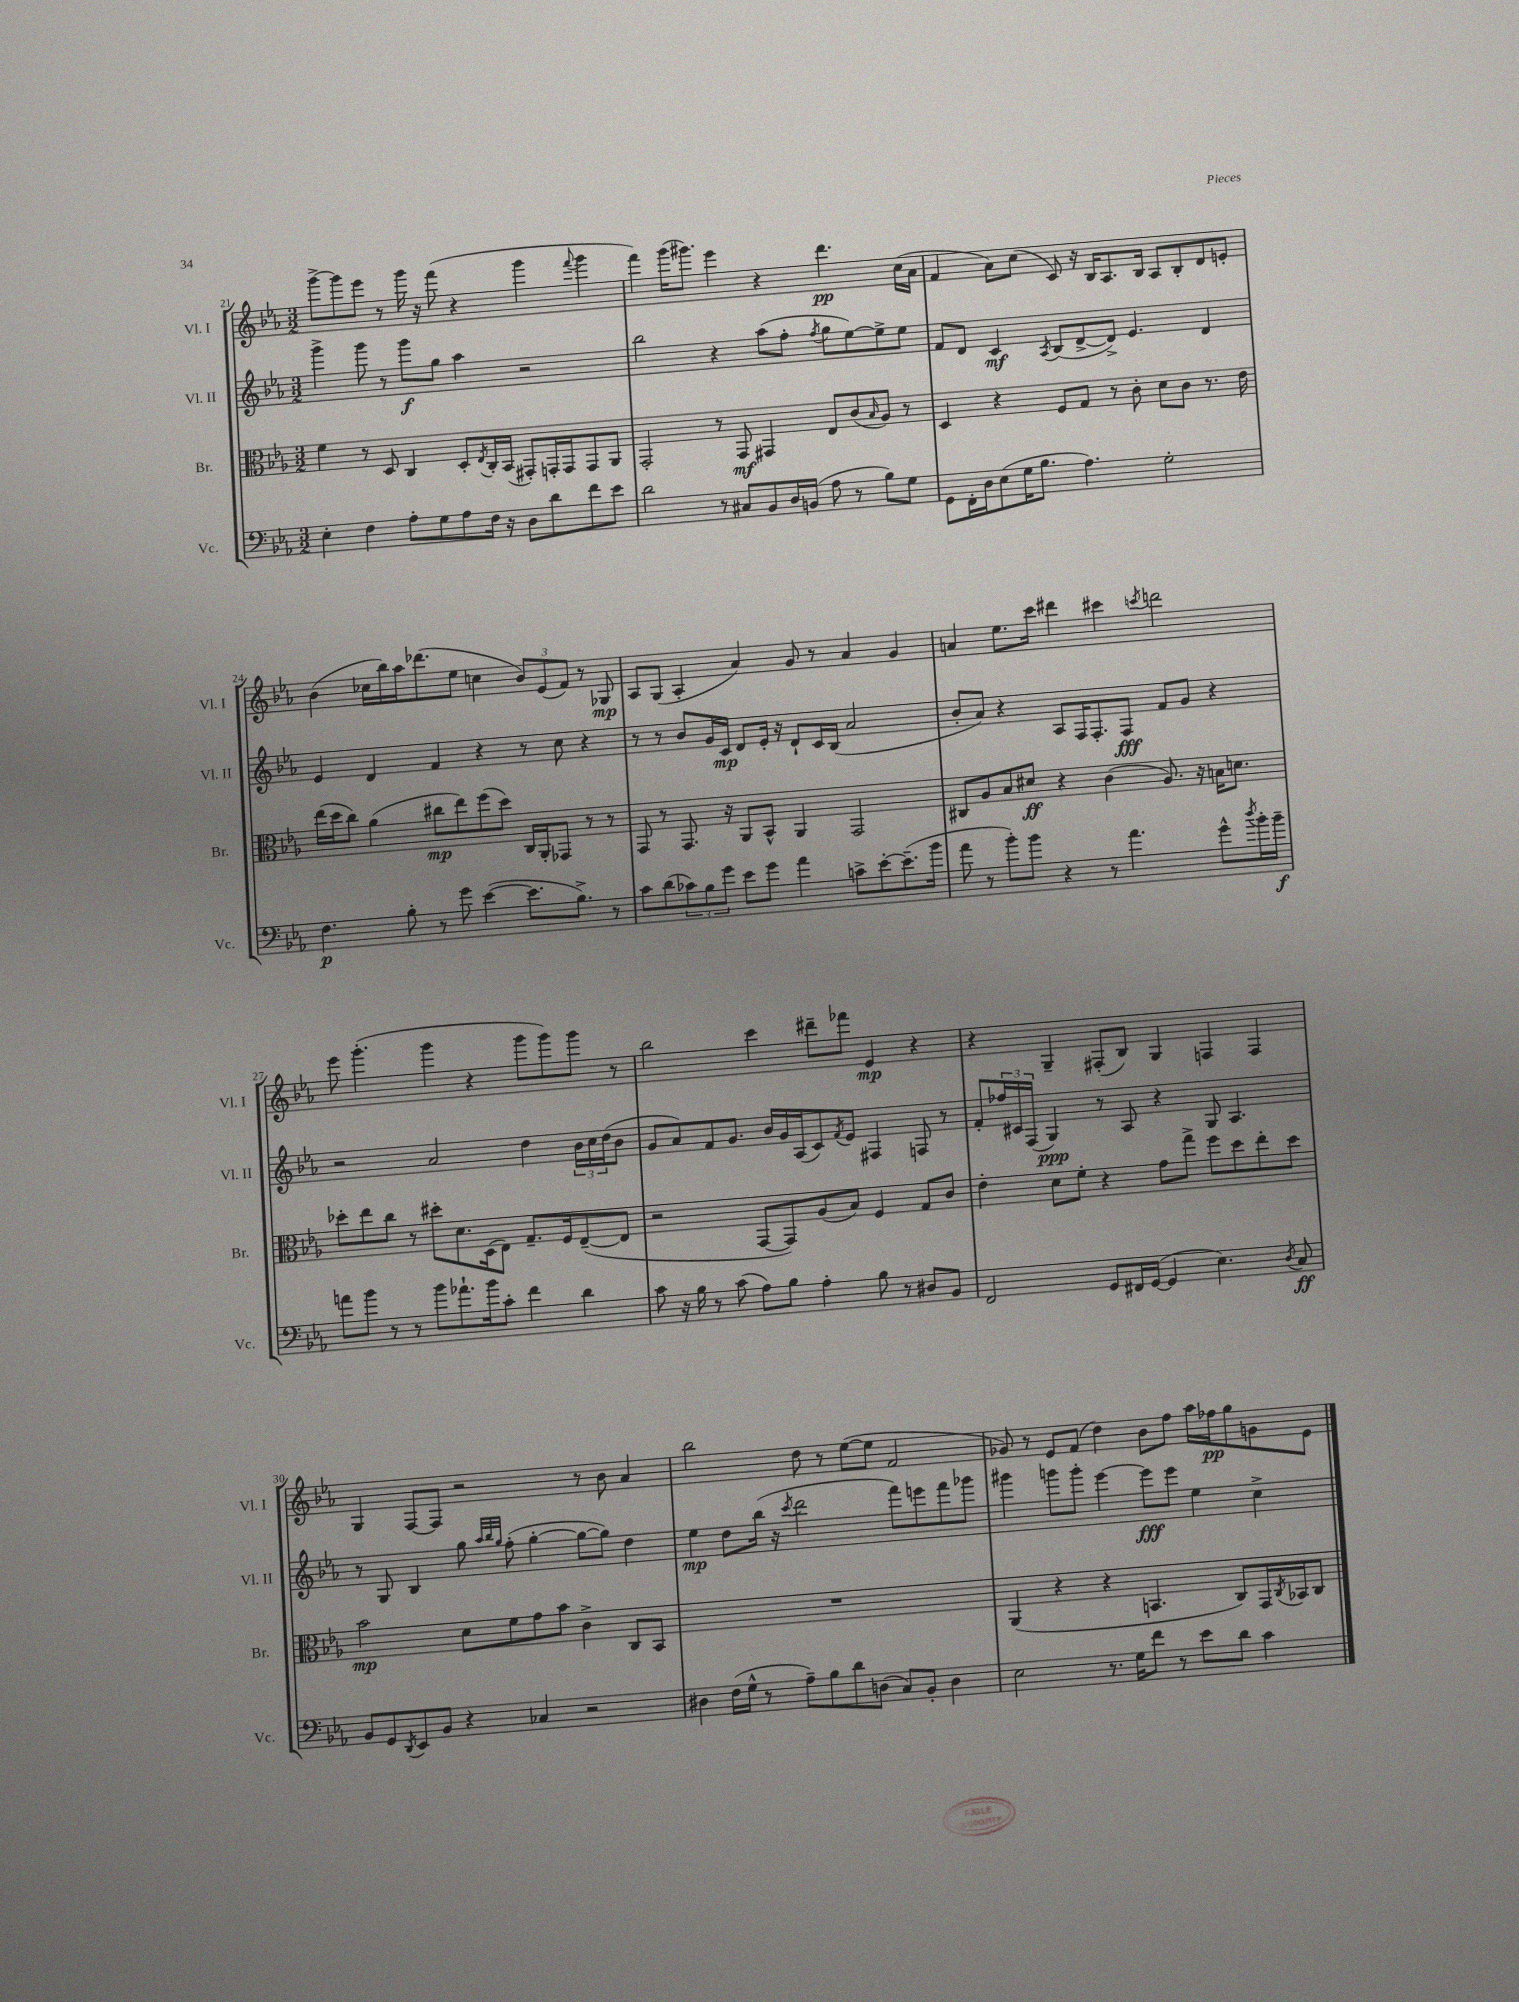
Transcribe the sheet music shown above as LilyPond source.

<<
\new StaffGroup <<
\new Staff = "s0" \with { instrumentName = "Vl. I" shortInstrumentName = "Vl. I" } {
    \clef treble \key ees \major \numericTimeSignature \time 3/2
    g'''8~-> g'''8 ees'''8 r8 g'''16 r16 f'''8( r4 g'''4 \appoggiatura { f'''8 } g'''4 |
    f'''4) g'''16( gis'''8.) ees'''4 r4 d'''4.\pp c''16( aes'16 |
    f'4 aes'8) c''8( c'8) r16 bes16 aes8. bes16 aes8 bes8-. d'8 e'8-. |
    bes'4( ces''16 bes''16) aes''16 des'''8.( ees''8 c''4 \tuplet 3/2 { bes'8) ees'8( f'8) } r8 ges8\mp |
    aes8 g8( aes4-. aes'4) g'8 r8 aes'4 g'4 |
    a'4 ees''8. c'''16 dis'''4 cis'''4 \acciaccatura { c'''8 } d'''2 |
    ees'''8 g'''4.-.( g'''4 r4 g'''8 g'''8) g'''8 r8 |
    bes''2 c'''4 dis'''8-- fes'''8 ees'4\mp r4 |
    r4 g4-- fis8-.( bes8) g4 f4 f4 |
    g4 f8~ f8 r2 r8 bes'8 aes'4 |
    bes''2 d''8 r8 ees''8~( ees''8 f'2 |
    ges'8) r8 ees'8 f'8( d''4) bes'8 f''8 aes''16 fes''16\pp g''8 g'8 ees'8 \bar "|." |
}
\new Staff = "s1" \with { instrumentName = "Vl. II" shortInstrumentName = "Vl. II" } {
    \clef treble \key ees \major \numericTimeSignature \time 3/2
    g'''4-> g'''8 r8 g'''8\f g''8 aes''4 r2 |
    bes''2 r4 aes''8( f''8-. \acciaccatura { f''8 } g''8 ees''8~) ees''8-> ees''8 |
    f'8 d'8 c'4\mf \acciaccatura { aes8 } bes8( d'8~-> d'8->) ees'4. d'4 |
    ees'4 d'4 f'4 r4 r8 c''8 r4 |
    r8 r8 bes'8 g'16 c'16\mp d'8 ees'16-. r16 d'8-! c'16 bes16( aes'2 |
    bes'8-. aes'8) r4 aes8 f16 f8.-. f8\fff f'8 g'8 r4 |
    r2 aes'2 d''4 \tuplet 3/2 { bes'16 c''16 d''16( } bes'8 |
    g'8 aes'8) f'8 g'8. bes'16 g'16 aes16( c'8) \acciaccatura { f'8 } ees'8 fis4 f8 r8 |
    f'8-. \tuplet 3/2 { fes''16 cis'16 f16( } g4\ppp) r8 aes8 r4 g8 aes4. |
    r8 g8 bes4 g''8 \grace { aes''32 bes''32 g''32 } f''8-.( g''4~-. g''8~ g''8) d''4 |
    ees''4\mp d''8 bes''16( r16 \acciaccatura { c'''8 } d'''2 f'''8) e'''8 f'''8 ges'''8 |
    gis'''4 g'''8 g'''8-. ees'''4~ ees'''8\fff ees'''8 ees''4 c''4-> \bar "|." |
}
\new Staff = "s2" \with { instrumentName = "Br." shortInstrumentName = "Br." } {
    \clef alto \key ees \major \numericTimeSignature \time 3/2
    f'4 r8 d8 c4 d8-. \acciaccatura { ees8 } c16-. bes,16( gis,8-.) g,16-. g,16 g,8 aes,8 |
    g,2-. r8 g,8\mf gis,4 ees8 c'8( \grace { bes16 } aes8) r8 |
    d4 r4 f8 g8 r8 c'8-. d'8 c'8 r8. ees'16 |
    ees''16( d''16 c''8) aes'4( cis''8\mp ees''8) f''8( d''8) c16 aes,16-. ges,8 r8 r8 |
    g,8 r8 g,8. r16 aes,8 bes,8-^ aes,4 g,2 |
    cis8 aes8 bes8 dis'8\ff r4 c'4( aes8.) r16 b16 d'8. |
    des''8-. ees''8 c''8 r8 dis''8-. d'8. d16( ees8) g8.-- f16 ees8~--( ees8 |
    r2 g,8~ g,8) aes8( bes8) f4 g8 c'8 |
    ees'4-. d'8 f'8-. r4 g'8 g''8-> f''8 d''8 ees''8-. d''8 |
    bes'2\mp d'8 f'8 g'8 bes'8 c'4-> c8 bes,8 |
    R1. |
    aes,4( r4 r4 b,4. c8) g,16 \acciaccatura { c8 } bes,16 c8 \bar "|." |
}
\new Staff = "s3" \with { instrumentName = "Vc." shortInstrumentName = "Vc." } {
    \clef bass \key ees \major \numericTimeSignature \time 3/2
    ees4-. f4 aes8-. g8 aes8 f16 r16 d8 d'8 f'8 ees'8 |
    d'2 r8 cis8 bes,8 d16 b,16( aes8 r8 bes8) g8 |
    g,8 f,16-. d16 ees8( g16 bes8. aes4.) g2-. |
    f4.\p bes8-. r8 g'8 ees'4~( ees'8. bes8.->) r8 |
    c'8 d'8( \tuplet 3/2 { ces'8) bes8 g'8 } ees'8 g'8 aes'4 c'8-> ees'8~-. ees'8.--( bes'16 |
    aes'8 r8 bes'8-.) bes'8 r4 r8 aes'4. g'8-^ \acciaccatura { d''8 } bes'16-. bes'16--\f |
    a'8 bes'8 r8 r8 bes'8 aes'8.-! bes'16 c'8-. f'4 d'4 |
    c'8 r16 bes16 r8 c'8( aes8) bes8 aes4-. bes8 r8 dis8 bes,8 |
    f,2 g,8 fis,16 g,16~( g,4 ees4.) \acciaccatura { d8 } c8\ff |
    bes,8 g,8 \acciaccatura { d,8 } ees,8 bes,8 r4 ces4 r2 |
    dis4 f16( g16-^ r8 aes8--) bes8 d'8 d8( c8) bes,8-. d4 |
    ees2 r8. g16 f'8 r8 ees'8 d'8 c'4 \bar "|." |
}
>>
>>
\layout { \context { \Score currentBarNumber = #21 } }
